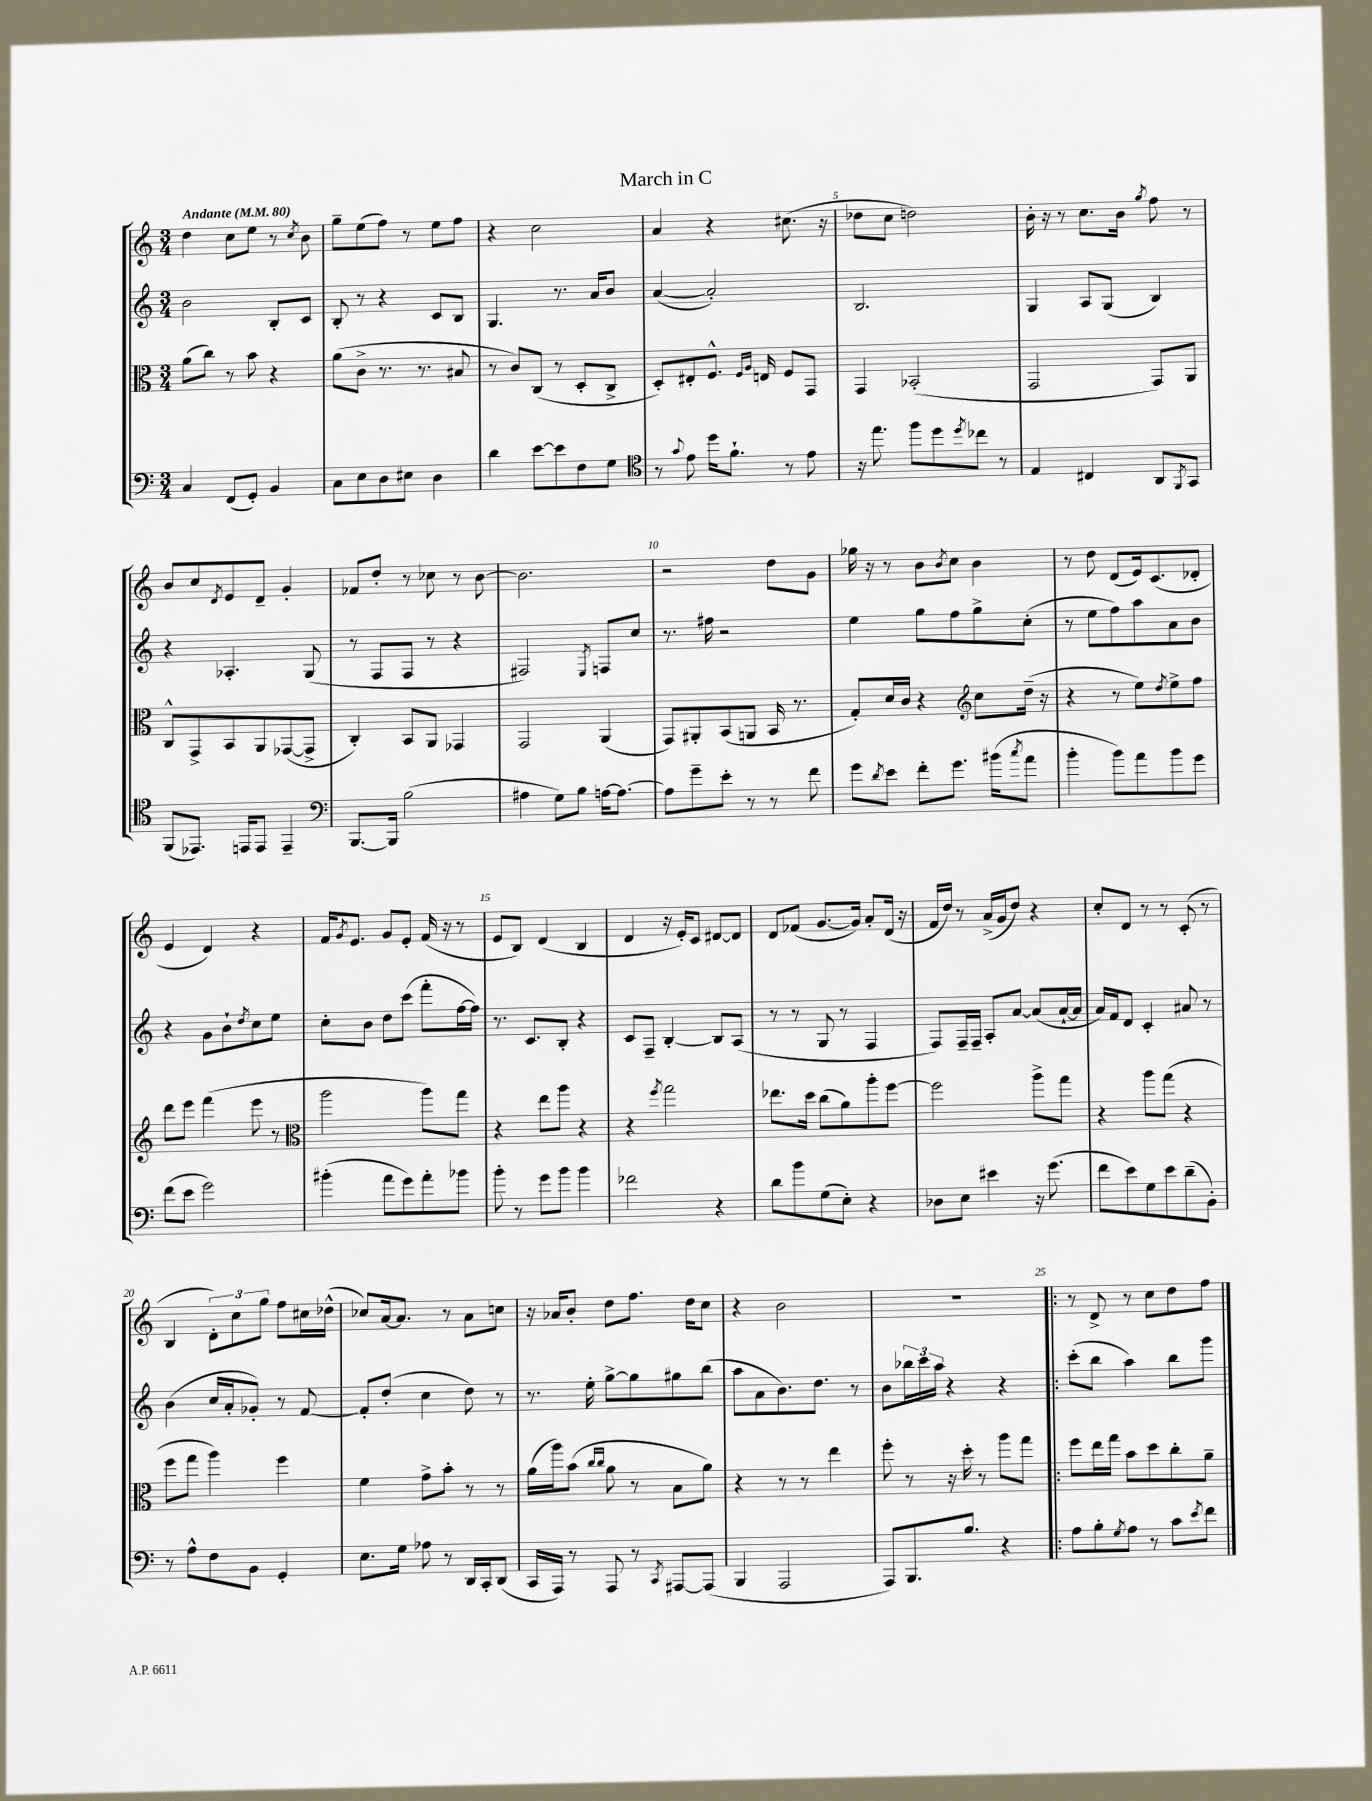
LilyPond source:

\header { title = "March in C" }
<<
\new StaffGroup <<
\new Staff = "s0" {
    \clef treble \key c \major \numericTimeSignature \time 3/4 \tempo "Andante" 4 = 80
    d''4 c''8 e''8 r8 \acciaccatura { c''8 } b'8 |
    g''8-- e''8( f''8) r8 e''8 f''8 |
    r4 c''2 |
    a'4 r4 cis''8.( r16 |
    des''8 c''8 d''2) |
    b'16-. r16 r8 c''8. b'16 \acciaccatura { g''8 } f''8 r8 |
    b'8 c''8 \acciaccatura { d'8 } e'8 d'8-- g'4-. |
    fes'8 d''8-. r8 ces''8 r8 b'8~ |
    b'2. |
    r2 d''8 g'8 |
    ges''16 r16 r8 b'8 \acciaccatura { b'8 } c''8 b'4 |
    r8 d''8 d'8( e'16) c'8.( des'8-. |
    e'4 d'4) r4 |
    f'16 \acciaccatura { g'8 } e'8. g'8 e'8-. f'16( r16 r8 |
    e'8 b8) d'4( b4 |
    d'4 r16 e'16-.) c'8 dis'8~ dis'8 |
    d'8 fes'8( g'8.~ g'16) a'8-. d'16( r16 |
    f'16 d''16) r8 a'16->( g'16 d''8) r4 |
    c''8-. d'8 r8 r8 c'8-.( r8 |
    b4 \tuplet 3/2 { d'8-.) c''8 g''8 } f''8 cis''16 des''16-^( |
    ces''8) a'16~ a'8. r8 a'8 c''8 |
    r16 aes'16 b'8-. d''8 f''8. d''16 c''8 |
    r4 b'2 |
    R2. |
    \bar ".|:" r8 d'8-> r8 c''8 d''8 f''8 \bar "|." |
}
\new Staff = "s1" {
    \clef treble \key c \major \numericTimeSignature \time 3/4
    b'2 b8-. c'8 |
    b8-. r8 r4 c'8 b8 |
    g4. r8. a'16 b'8 |
    a'4~( a'2-.) |
    b2. |
    g4 a8 g8( b4) |
    r4 aes4.-. g8( |
    r8 f8 f8 r8 r4 |
    fis2) \acciaccatura { e8 } f8 c''8 |
    r8. fis''16 r2 |
    e''4 g''8 f''8 g''8-> c''8-.( |
    r8 e''8 f''8) a''8 a'8 b'8 |
    r4 g'8 b'8-! \acciaccatura { d''8 } c''8 e''8 |
    c''8-. b'8 d''8 c'''8( f'''8-. f''16~ f''16) |
    r8. c'8. b8-. r4 |
    c'8 f8-- b4~-. b8 a8( |
    r8 r8 g8 r8 f4 |
    f8) f16-- f16-- a8-. a'8~ a'8( a'16~-! a'16 |
    a'16) f'16 d'8 c'4-. ais'8 r8 |
    b'4( c''16 a'16-. ges'8-.) r8 f'8~ |
    f'8-. d''8-.( c''4 d''8) r8 |
    r8. e''16-. g''8~-> g''8 gis''8 b''8( |
    a''8 a'8 b'8.) d''8. r8 |
    b'8 \tuplet 3/2 { bes''16 c'''16 a''16 } r4 r4 |
    \bar ".|:" c'''8-.( b''8 a''4) b''8 g'''8 \bar "|." |
}
\new Staff = "s2" {
    \clef alto \key c \major \numericTimeSignature \time 3/4
    a'8( c''8) r8 b'8 r4 |
    a'8( c'8-> r8. r8. bis8 |
    r8 c'8) c8( r8 d8-. c8-> |
    d8-.) eis8-. f8.-^ \grace { f16 a16 } e16 f8 g,8 |
    g,4 bes,2-.( |
    g,2 g,8) a,8 |
    c8-^ g,8-> b,8 a,8 ges,8~( ges,8-> |
    c4-.) b,8 a,8 ges,4 |
    g,2 a,4( |
    g,8) ais,8-. b,8( a,8 b,16 r8. |
    g8-.) d'16 c'16 r4 \clef treble c''8 d''16--( r16 |
    r4 r8 e''8) \acciaccatura { d''8 } e''8-> f''8 |
    d'''8 e'''8 f'''4( e'''8 r8 |
    \clef alto a''2 a''8) g''8 |
    r4 e''8 a''8 r4 |
    r4 \acciaccatura { f''8 } g''2 |
    ees''8. d''16 c''8( a'8) a''8-. f''8~ |
    f''2 a''8-> g''8 |
    r4 a''8 g''8( r4 |
    f''8 g''8 a''4) f''4 |
    f'4 g'8-> b'8-. r8 r8 |
    a'16( a''16) b'8( \grace { c''16 c''16 } a'8 r8 b8 a'8) |
    r4 r8 r8 e''4 |
    f''8-. r8 r16 d''16-. r8 a''8 g''8 |
    \bar ".|:" f''8 e''16 g''16 b'8 d''8 c''8-. a'8-- \bar "|." |
}
\new Staff = "s3" {
    \clef bass \key c \major \numericTimeSignature \time 3/4
    c4 f,8( g,8-.) b,4 |
    c8 e8 d8 eis8 d4 |
    d'4 e'8~ e'8 f8 g8 |
    \clef tenor r8 \appoggiatura { g'8 } e'8 d''16 f'8.-! r8 e'8 |
    r16 e''8. f''8 d''8 \acciaccatura { d''8 } ces''8 r8 |
    e4 cis4 a,8 \acciaccatura { f,8 } g,8 |
    f,8( ees,8.) e,16 e,8 e,4-- |
    \clef bass b,,8.~ b,,16 b2( |
    ais4 g8) b8 a16~ a8.~ |
    a8 g'8-- e'8-. r8 r8 f'8 |
    g'8 \acciaccatura { d'8 } e'8 f'8-. g'8. bis'16( \acciaccatura { c''8 } a'8 |
    b'4-. b'8) a'8 b'8 g'8 |
    f'8( e'8 g'2) |
    bis'4-.( a'8 g'8) a'8-. bes'8 |
    b'8-. r8 g'8 b'8 b'4 |
    fes'2 r4 |
    d'8 b'8 g8( e8-.) r4 |
    des8 e8 eis'4 r16 g'8.( |
    f'8 e'8) g8 e'8 d'8--( b,8-.) |
    r8 a8-^ f8 b,8 g,4-. |
    e8. g16 aes8 r8 d,16 c,16-. d,8( |
    c,16 a,,16) r8 a,,8 r8 \acciaccatura { c,8 } ais,,8~ ais,,8( |
    b,,4 a,,2 |
    a,,8) b,,8. b8. r4 |
    \bar ".|:" a8 b8-. \acciaccatura { g8 } a8 r8 c'8 \acciaccatura { e'8 } f'8 \bar "|." |
}
>>
>>
\layout { \context { \Score \override BarNumber.break-visibility = ##(#f #t #t) barNumberVisibility = #(every-nth-bar-number-visible 5) } }
